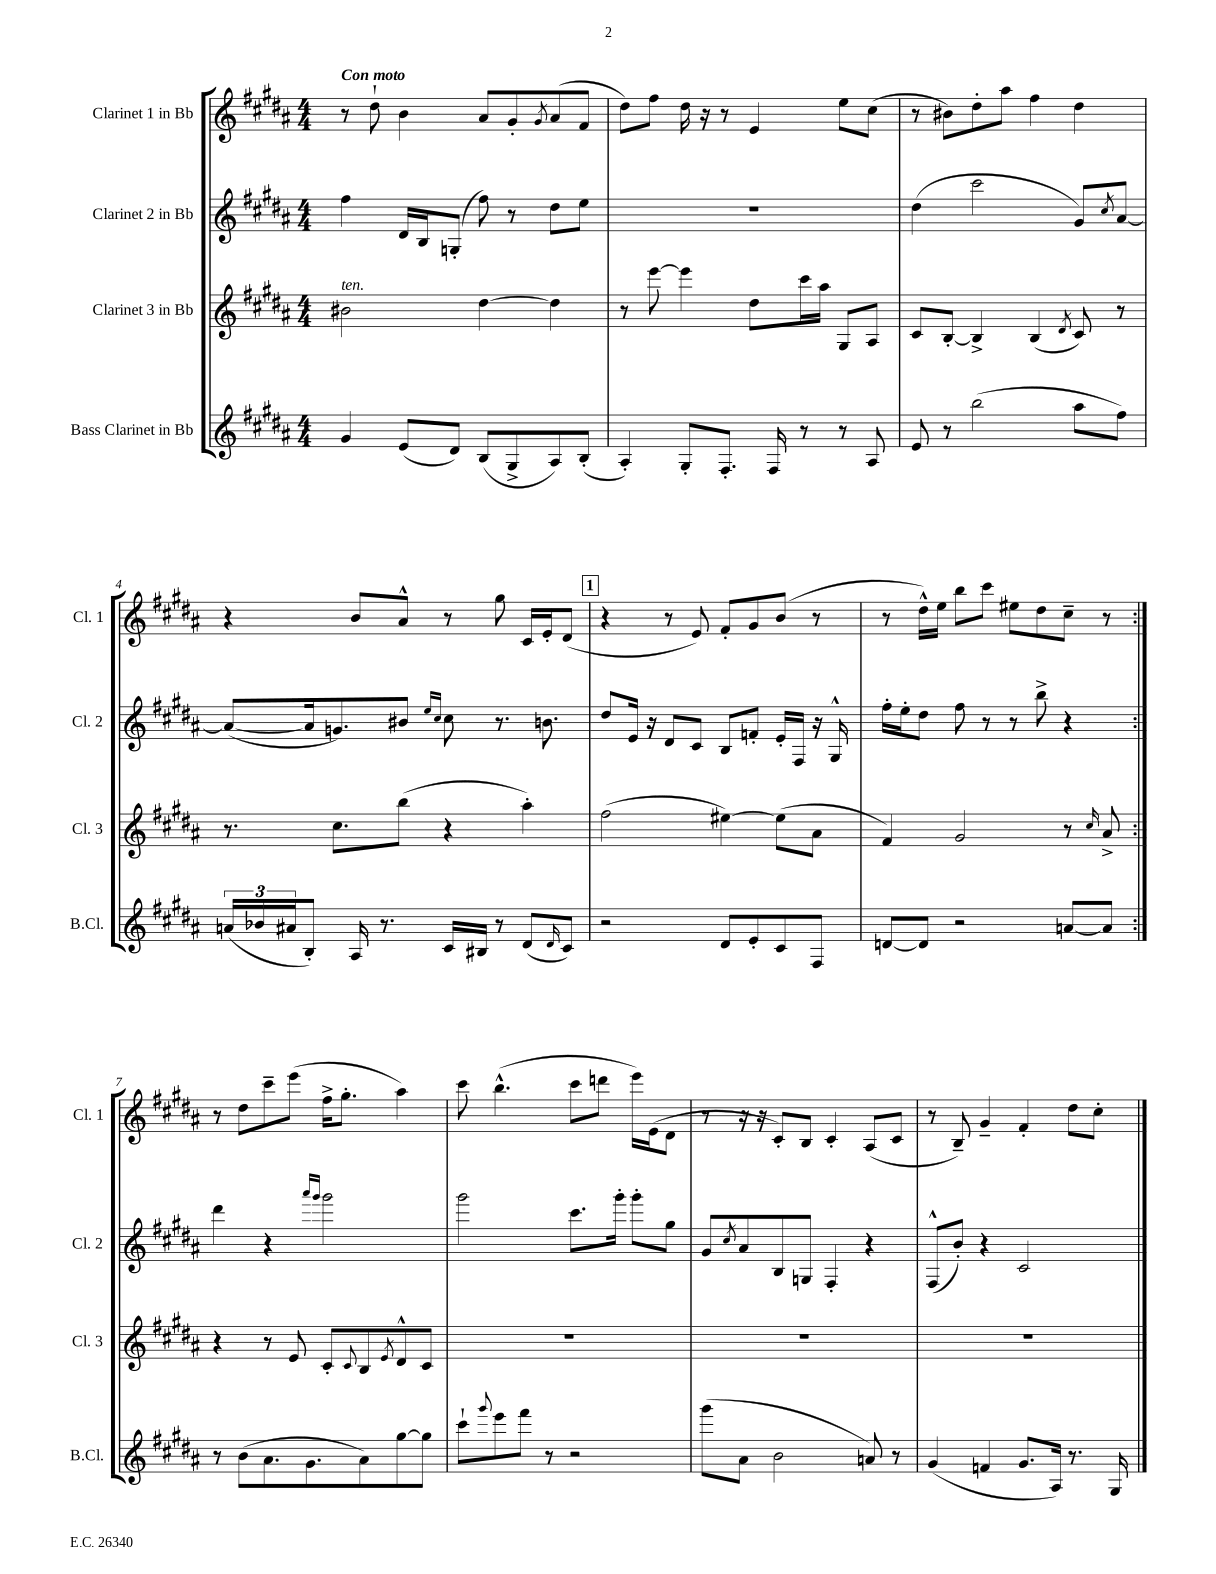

**kern	**kern	**kern	**kern
*staff4	*staff3	*staff2	*staff1
*clefG2	*clefG2	*clefG2	*clefG2
*k[f#c#g#d#a#]	*k[f#c#g#d#a#]	*k[f#c#g#d#a#]	*k[f#c#g#d#a#]
*M4/4	*M4/4	*M4/4	*M4/4
4g#	2b#	4ff#	8r
.	.	.	8dd#`
(8e	.	16d#	4b
.	.	16B	.
8d#)	.	(8G'	.
(8B	[4dd#	8ff#)	8a#
8G#^	.	8r	8g#'
.	.	.	8qg#
8A#)	4dd#]	8dd#	(8a#
(8B'	.	8ee	8f#
=	=	=	=
4A#')	8r	1r	8dd#)
.	[8eee	.	8ff#
8G#'	4eee]	.	16dd#
.	.	.	16r
8.F#'	.	.	8r
.	8dd#	.	4e
16F#	.	.	.
8r	16ccc#	.	.
.	16aa#	.	.
8r	8G#	.	8ee
8A#	8A#	.	(8cc#
=	=	=	=
8e	8c#	(4dd#	8r
8r	[8B'	.	8b#)
(2bb	4B^]	2ccc#	8dd#'
.	.	.	8aa#
.	(4B	.	4ff#
.	8qd#	.	.
8aa#	8c#)	8g#)	4dd#
.	.	8qcc#	.
8ff#)	8r	[8a#	.
=	=	=	=
(24a	8.r	(8a#_	4r
24b-	.	.	.
24a#	.	.	.
8B')	.	16a#]	.
.	8.cc#	8.g)	.
16A#	.	.	8b
8.r	.	.	.
.	(8bb	8b#	8a#^^
.	.	16qqee	.
.	.	16qqcc#	.
16c#	4r	8cc#	8r
16B#	.	.	.
8r	.	8.r	8gg#
(8d#	4aa#')	.	16c#
.	.	8.b	16e'
16qqd#	.	.	.
8c#)	.	.	(8d#
=	=	=	=
2r	(2ff#	8dd#	4r
.	.	16e	.
.	.	16r	.
.	.	8d#	8r
.	.	8c#	8e)
8d#	[4ee#)	8B	8f#'
8e'	.	8f'	8g#
8c#	(8ee#]	16e'	(8b
.	.	16F#	.
8F#	8a#	16r	8r
.	.	16G#^^	.
=	=	=	=
[8d	4f#)	16ff#'	8r
.	.	16ee'	.
8d]	.	8dd#	16dd#^^)
.	.	.	16ee
2r	2g#	8ff#	8bb
.	.	8r	8ccc#
.	.	8r	8ee#
.	.	8bb^	8dd#
[8a	8r	4r	8cc#~
.	16qqcc#	.	.
8a]	8a#^	.	8r
=:|!	=:|!	=:|!	=:|!
8r	4r	4ddd#	8r
(8b	.	.	8dd#
8.a#	8r	4r	8ccc#~
.	8e	.	(8eee
8.g#	.	.	.
.	.	16qqaaa#	.
.	.	16qqggg#	.
.	8c#'	2ggg#	16ff#^
.	.	.	8.gg#'
.	8qqc#	.	.
8a#)	8B	.	.
.	8qe	.	.
[8gg#	8d#^^	.	4aa#)
8gg#]	8c#	.	.
=	=	=	=
8ccc#`	1r	2ggg#	8ccc#
8qqggg#	.	.	.
8eee	.	.	(4.bb^^
8fff#	.	.	.
8r	.	.	.
2r	.	8.ccc#	8ccc#
.	.	.	8ddd
.	.	16ggg#'	.
.	.	8ggg#'	16eee)
.	.	.	(16e
.	.	8gg#	8d#
=	=	=	=
(8ggg#	1r	8g#	8r
.	.	8qcc#	.
8a#	.	8a#	16r
.	.	.	16r
2b	.	8B	8c#')
.	.	8G	8B
.	.	4F#'	4c#'
8a)	.	4r	(8A#
8r	.	.	8c#
=	=	=	=
(4g#	1r	(8F#^^	8r
.	.	8b')	8B~)
4f	.	4r	4g#~
8.g#	.	2c#	4f#'
16A#)	.	.	.
8.r	.	.	8dd#
.	.	.	8cc#'
16G#	.	.	.
==	==	==	==
*-	*-	*-	*-
